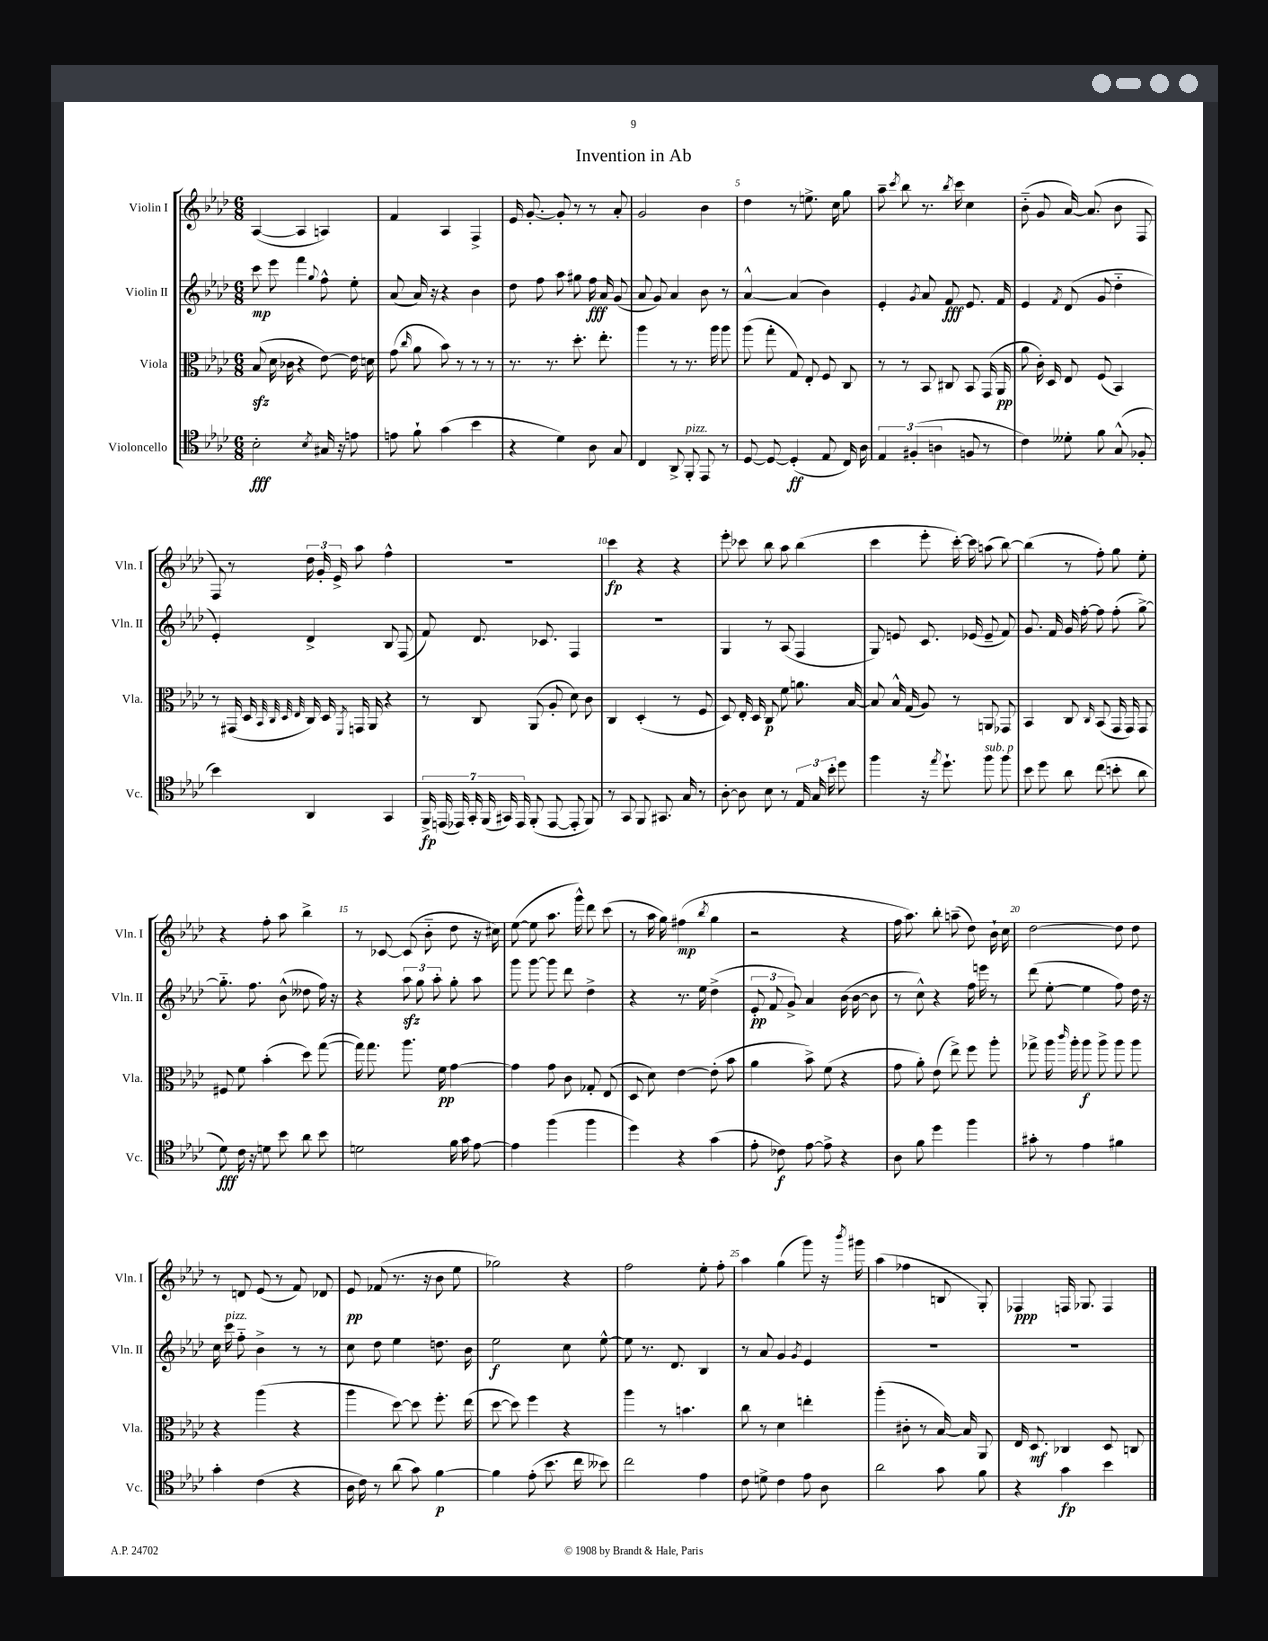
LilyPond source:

\header { title = "Invention in Ab" }
<<
\new StaffGroup <<
\new Staff = "s0" \with { instrumentName = "Violin I" shortInstrumentName = "Vln. I" } {
    \clef treble \key aes \major \numericTimeSignature \time 6/8
    \autoBeamOff aes4~( aes4 a4) |
    f'4 aes4 f4-> |
    ees'16 g'8.~-. g'8-. r8 r8 aes'8-. |
    g'2 bes'4 |
    des''4 r8 e''8.-> c''16 g''8 |
    aes''8-- \acciaccatura { c'''8 } bes''8 r8. \acciaccatura { bes''8 } c'''16 c''4 |
    bes'8-_( g'8 aes'16~) aes'8.( bes'8 f8 |
    f8) r8 \tuplet 3/2 { des''16 g'16-. ees'16-> } aes''8 f''4-^ |
    R2. |
    c'''4\fp r4 r4 |
    ees'''8-. ces'''8 bes''8 aes''8 bes''4( |
    c'''4 ees'''8-. c'''16~-.) c'''16 a''8( bes''8~) |
    bes''4( r8 f''8-.) g''8 ees''8-. |
    r4 f''8-. aes''8 bes''4-> |
    r8 ces'8~ ces'8( bes'8-_ des''8 r16 cis''16) |
    ees''8~( ees''8 aes''8. g'''16-^) des'''8 c'''8( |
    r8 aes''16 g''16) fis''4\mp( \acciaccatura { bes''8 } g''4 |
    r2 r4 |
    f''16 aes''8.) bes''8-. a''8--( des''8) bes'16-! c''16 |
    des''2~ des''8 des''8 |
    r8 d'8 ees'8( r8 f'8) des'8 |
    ees'8\pp fes'8( r8. r16 bes'8 ees''8 |
    ges''2) r4 |
    f''2 ees''8-. f''8-. |
    aes''4 g''4( g'''8) r16 \acciaccatura { bes'''8 } gis'''16 |
    aes''4( fes''4 b8 g8-.) |
    fes4\ppp f16 ges8. f4 \bar "|." |
}
\new Staff = "s1" \with { instrumentName = "Violin II" shortInstrumentName = "Vln. II" } {
    \clef treble \key aes \major \numericTimeSignature \time 6/8
    \autoBeamOff c'''8\mp ees'''8 f'''4 \appoggiatura { g''8 } f''8-^ ees''8-. |
    aes'8( aes'16) r16 r4 bes'4 |
    des''8 f''8 aes''8 gis''8 f''16\fff aes'16 g'8( |
    aes'8 g'8) aes'4 bes'8 r8 |
    aes'4~-^ aes'4( bes'4) |
    ees'4-. \acciaccatura { g'8 } aes'8 f'8\fff ees'8. f'16 |
    ees'4 \acciaccatura { f'8 } des'8( g'8 des''4-_ |
    ees'4-.) des'4-> bes8 f8( |
    f'8) des'8. ces'8. f4 |
    R2. |
    g4 r8 aes8( f4 |
    g8) e'8 c'8. ees'16( ees'8-- f'8) |
    g'8. f'16 g'16 f''16~-. f''8 f''8-.( g''8~->) |
    g''8.-_ f''8. bes'8-^( deses''8 f''16) r16 |
    r4 \tuplet 3/2 { aes''8\sfz g''8 aes''8-. } g''8-. aes''8 |
    g'''8 g'''8~ g'''8 des'''8 des''4-> |
    r4 r8. ees''16 des''4->( |
    \tuplet 3/2 { ees'8-.\pp f'8 g'8->) } aes'4 bes'16( bes'16~ bes'8 |
    r8 c''8-^) r4 f''16 e'''16 r8 |
    des'''8( ees''8~-. ees''4 f''8) des''16 r16 |
    c''16 c'''16^\markup { \italic "pizz." } f''8-_ bes'4-> r8 r8 |
    c''8 des''8 ees''4 d''8. bes'16 |
    ees''2\f c''8 ees''8~-^ |
    ees''8 r8. des'8. bes4 |
    r8 aes'8 g'4 \acciaccatura { g'8 } ees'4 |
    R2. |
    R2. \bar "|." |
}
\new Staff = "s2" \with { instrumentName = "Viola" shortInstrumentName = "Vla." } {
    \clef alto \key aes \major \numericTimeSignature \time 6/8
    \autoBeamOff bes8\sfz( des'16 ces'16 r4 ees'8~) ees'16 d'16 |
    g'8( \grace { c''16 } aes'8 bes'8) r8 r8 r8 |
    r8. r8. des''8.-. ees''8.-. |
    aes''4 r8 r8. aes''16 aes''8 |
    aes''8( g''8-. g8) ees8-. f8 c8 |
    r8 r8 bes,8 cis8 bes,8 g,16( aes,16\pp |
    aes'8 c'16-.) des16 ees8 f8( bes,4) |
    r8 gis,16( des16 \grace { bes,32 c32 des32 ees32 } c16) des16 \acciaccatura { f,8 } g,16 aes,16 r4 |
    r8 c8 aes,8( aes8-. des'8) c'8 |
    c4 des4-.( r8 f8 |
    des8) ees16-. des16 c8\p f'8 a'8. bes16~ |
    bes8 bes16-^ g16( aes8) r8 a,8 ges,8 |
    bes,4 c8 \grace { c16 } bes,8( g,16 g,16) g,8 |
    fis8 f'8 bes'4-.( des''8) g''8~( |
    g''16) g''8. aes''8. f'16\pp g'4~ |
    g'4 g'8 c'8 ges8-. ees8( |
    des8 des'8) ees'4~ ees'8-.( bes'8 |
    aes'4 bes'8->) f'8( r4 |
    g'8 aes'8-.) ees'8( ees''8->) f''8 aes''8-. |
    ges''8-> aes''16 \grace { c'''16 } aes''16-. aes''8\f aes''8-> aes''8 aes''8 |
    r4 aes''4( r4 |
    aes''4 des''8~) des''8 f''8.-. ees''16( |
    des''8~ des''8) f''4 r4 |
    aes''4 r8 b'4. |
    c''8 r8 des'4 e''4-. |
    aes''4-.( cis'8-. r8 bes16~) bes16 aes,8 |
    ees16 des8.\mf ces4 des8 c8 \bar "|." |
}
\new Staff = "s3" \with { instrumentName = "Violoncello" shortInstrumentName = "Vc." } {
    \clef tenor \key aes \major \numericTimeSignature \time 6/8
    \autoBeamOff bes2-.\fff \acciaccatura { bes8 } gis16 r16 e'8 |
    e'8 f'8-! g'4( bes'4 |
    r4 des'4) aes8 g8 |
    c4 aes,8-> f,8-.^\markup { \italic "pizz." } ees,8 r8 |
    des8~ des8~ des4-.\ff( ees8 c16) aes16 |
    \tuplet 3/2 { ees4 fis4-.( a4 } f8 r8 |
    c'4) deses'8-. f'8 g8-^( fes8-. |
    bes'4) aes,4 g,4 |
    \tuplet 7/4 { f,16->\fp e,16( ees,16) g,16-. f,16( gis,16) ees,16 } f,8-.( ees,8~ ees,8-. f,8) |
    r8 g,8 f,8 gis,8. g16 r8 |
    aes8~-. aes8 bes8 r8 \tuplet 3/2 { ees16 g16 bes'16-. } des''8 |
    f''4 r16 \acciaccatura { ees''8 } des''8.-! f''8^\markup { \italic "sub. p" } f''8 |
    bes'8 des''8 aes'8 c''8( b'8-. aes'8 |
    des'8\fff) c'16 r16 d'8 bes'8 aes'8 bes'8 |
    d'2 f'16 g'16 ees'8~ |
    ees'4 f''4( f''4 |
    des''4) r4 g'4( |
    ees'8-. ces'8\f) ees'8~ ees'8-> r4 |
    aes8 f'8 des''4 f''4 |
    gis'8-. r8 ees'4 fis'4 |
    g'4-. c'4( r4 |
    aes16 c'16) r8 aes'8( g'8) f'4~\p |
    f'4 ees'8-.( bes'8. c''16 beses'8) |
    c''2 ees'4 |
    c'8 d'8-> c'4 ees'8 aes8 |
    aes'2 g'8 f'8 |
    r4 g'4\fp bes'4 \bar "|." |
}
>>
>>
\layout { \context { \Score \override BarNumber.break-visibility = ##(#f #t #t) barNumberVisibility = #(every-nth-bar-number-visible 5) } }
